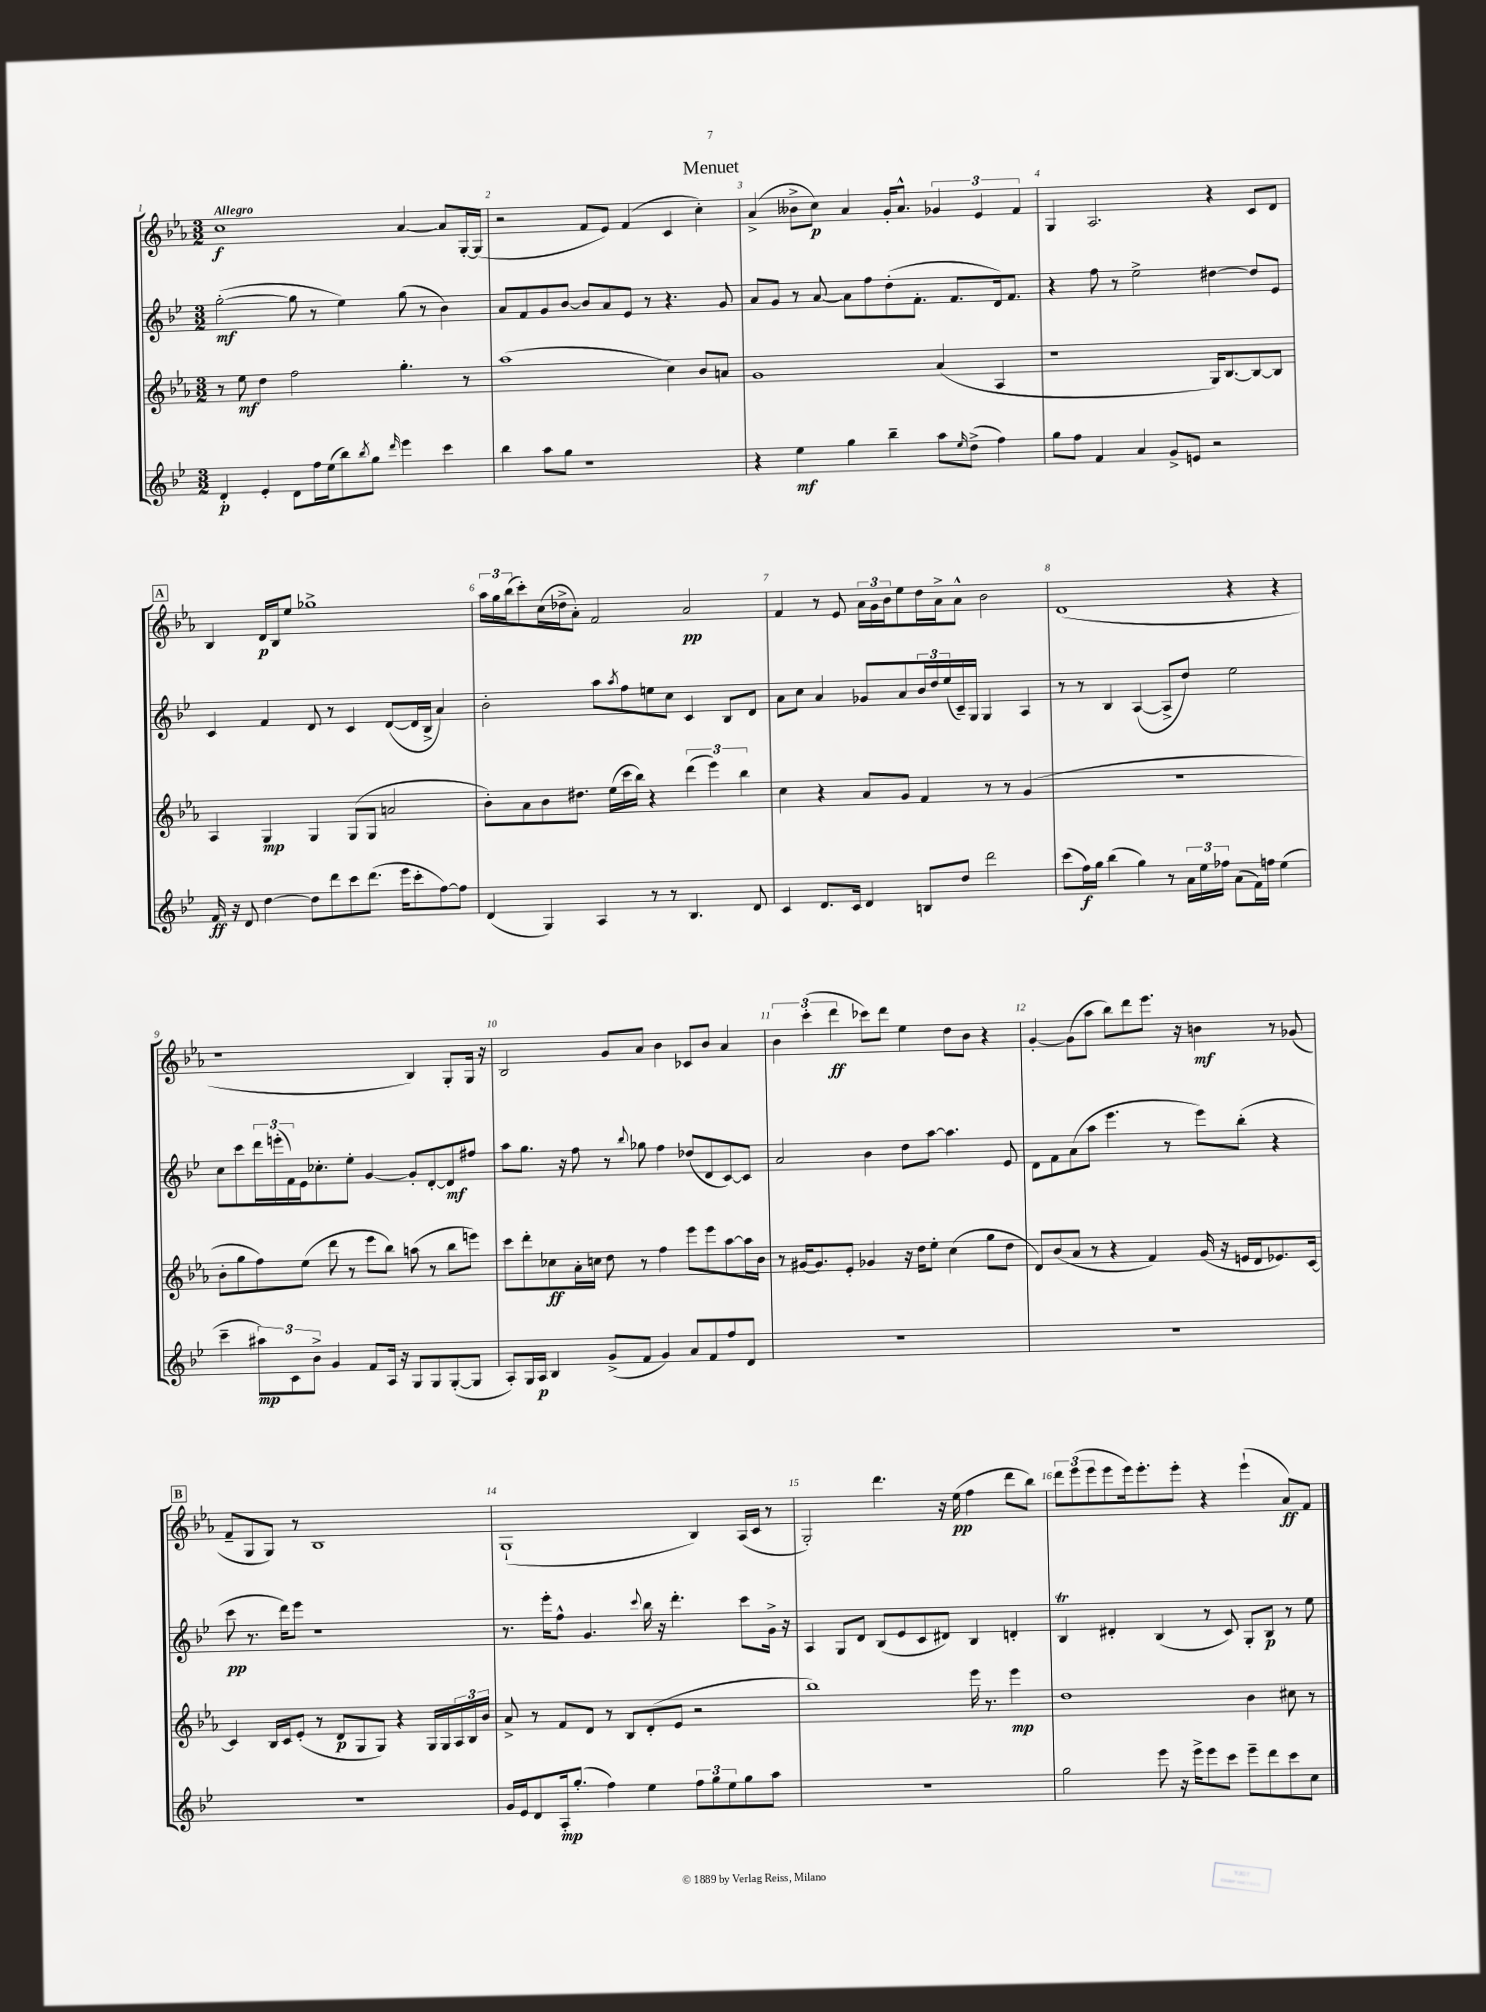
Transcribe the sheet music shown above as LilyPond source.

\header { title = "Menuet" }
<<
\new StaffGroup <<
\new Staff = "s0" {
    \clef treble \key ees \major \numericTimeSignature \time 3/2 \tempo "Allegro"
    c''1\f aes'4~ aes'8 g16~-. g16( |
    r2 f'8 ees'8) f'4( c'4 c''4-.) |
    aes'4->( beses'8-> c''8\p) aes'4 g'16-. aes'8.-^ \tuplet 3/2 { ges'4 ees'4 f'4 } |
    g4 aes2. r4 c'8 d'8 |
    \mark \markup { \box "A" } bes4 d'16\p bes16 ees''8 ges''1-> |
    \tuplet 3/2 { aes''16 g''16 bes''16( } c'''8-.) c''16( des''16-> aes'8-.) f'2 aes'2\pp |
    f'4 r8 ees'8 \tuplet 3/2 { aes'16 g'16 bes'16 } ees''8 d''16 aes'16-> aes'8-^ bes'2 |
    d'1( r4 r4 |
    r1 bes4) g8-. g16 r16 |
    bes2 g'8 aes'8 bes'4 ces'8 bes'8 aes'4 |
    \tuplet 3/2 { bes'4 c'''4-.( d'''4\ff } ces'''8) d'''8 ees''4 d''8 bes'8 r4 |
    g'4~-. g'8( aes''8 bes''8) d'''8 ees'''8. r16 b'4\mf r8 ges'8( |
    \mark \markup { \box "B" } f'8-- g8 g8) r8 bes1 |
    g1-!( bes4) aes16( c'16 r8 |
    g2-.) d'''4. r16 ees''16\pp( f''4 d'''8 bes''8) |
    \tuplet 3/2 { d'''8 ees'''8( ees'''8 } ees'''8 ees'''16) ees'''8.-. ees'''8-. r4 ees'''4-!( aes'8\ff) f'8 \bar "|." |
}
\new Staff = "s1" {
    \clef treble \key bes \major \numericTimeSignature \time 3/2
    g''2~-.\mf( g''8 r8 ees''4) g''8( r8 bes'4) |
    a'8 f'8 g'8 bes'8~ bes'8 a'8 ees'8 r8 r4. g'8 |
    a'8 g'8 r8 a'8~ a'8 f''8 d''8-.( f'8.-. f'8. d'16) f'8. |
    r4 f''8 r8 ees''2-> dis''4~ dis''8 ees'8 |
    \mark \markup { \box "A" } c'4 f'4 d'8 r8 c'4 d'8~( d'16 bes16-> a'4) |
    bes'2-. a''8 \acciaccatura { a''8 } f''8 e''8 c''8 c'4 bes8 d'8 |
    a'8 c''8 a'4 ges'8 a'8 \tuplet 3/2 { bes'16 d''16 ees''16( } c'16--) g16 g4 a4 |
    r8 r8 bes4 a4~( a8-> d''8) ees''2 |
    c''8 c'''8 \tuplet 3/2 { d'''16 e'''16-.( f'16) } ees'16 ces''8.-. ees''8-. g'4~ g'8-. d'8~-. d'8\mf fis''8 |
    a''8 g''8. r16 f''8 r8 \appoggiatura { bes''8 } ges''8 f''4 des''8( d'8 c'8~) c'8 |
    a'2 bes'4 d''8 a''8~ a''4. ees'8 |
    d'8 f'8 a'8( a''8 ees'''4. r8 ees'''8) bes''8-.( r4 |
    \mark \markup { \box "B" } c'''8\pp r8. d'''16) ees'''8 r1 |
    r8. ees'''16-. f''8-^ g'4. \appoggiatura { c'''8 } bes''16 r16 d'''4.-. c'''8 g'16-> r16 |
    a4 g8 d'8 bes8( ees'8 c'8 dis'8) bes4 d'4-. |
    bes4\trill dis'4-. bes4( r8 c'8) g8-. bes8\p r8 ees''8 \bar "|." |
}
\new Staff = "s2" {
    \clef treble \key ees \major \numericTimeSignature \time 3/2
    r8 ees''8\mf d''4 f''2 g''4.-. r8 |
    aes''1( c''4) bes'8 a'8 |
    g'1 aes'4( aes4 |
    r1 g16) bes8.~ bes8~ bes8 |
    \mark \markup { \box "A" } aes4 g4\mp g4 g8( g8 a'2 |
    bes'8-.) aes'8 bes'8 dis''8. ees''16( c'''16 bes''16) r4 \tuplet 3/2 { d'''4( ees'''4) bes''4 } |
    c''4 r4 aes'8 g'8 f'4 r8 r8 g'4( |
    R1. |
    bes'8-. g''8 f''8) ees''8( d'''8 r8 ees'''8 bes''8) a''8( r8 bes''8 e'''8) |
    c'''8 d'''8-. ces''8\ff aes'16-. c''16 d''8 r8 f''4 ees'''8 ees'''8 aes''8~ aes''16 bes'16 |
    r8 gis'16~ gis'8. ees'8-. ges'4 r16 d''16 ees''8-. c''4( g''8 d''8 |
    d'8) bes'8( aes'8 r8 r4 f'4) g'16( r16 e'16 d'16 ees'8.) c'16~ |
    \mark \markup { \box "B" } c'4 bes16 c'16 ees'8-.( r8 d'8\p g8 g8) r4 g16 g16 \tuplet 3/2 { aes16 bes16 bes'16 } |
    aes'8-> r8 f'8 d'8 r8 bes8 d'8-.( ees'8 r2 |
    bes''1) ees'''16 r8. ees'''4\mp |
    d''1 bes'4 cis''8 r8 \bar "|." |
}
\new Staff = "s3" {
    \clef treble \key bes \major \numericTimeSignature \time 3/2
    d'4-.\p ees'4-. d'8 f''16 ees''16( bes''8) \acciaccatura { bes''8 } g''8 \grace { d'''16 } ees'''4 c'''4 |
    bes''4 a''8 g''8 r1 |
    r4 ees''4\mf g''4 bes''4-- a''8 \grace { ees''16 } d''8->( f''4) |
    g''8 f''8 f'4 a'4 g'8-> e'8 r2 |
    \mark \markup { \box "A" } f'16\ff r16 d'8 d''4~ d''8 d'''8 c'''8 d'''8.( ees'''16 c'''8-. f''8~) f''8 |
    d'4( g4) a4 r8 r8 bes4. d'8 |
    c'4 d'8. c'16 d'4 b8 d''8 d'''2 |
    c'''8( f''16\f) g''16 bes''4( g''4) r8 \tuplet 3/2 { a'16 ees''16 fes''16 } a'8( f'16) f''16 ees''4( |
    c'''4-- \tuplet 3/2 { ais''8\mp) c'8 bes'8-> } g'4 f'8 a16 r16 g8 g8 g8~-.( g8 |
    a8-.) g16 a16\p bes4 g'8->( f'8 g'4) a'8 f'8 f''8 d'8 |
    R1. |
    R1. |
    \mark \markup { \box "B" } R1. |
    g'16 ees'16 d'8 a16-.\mp g''8.-.( f''4) ees''4 \tuplet 3/2 { f''8 g''8 ees''8 } g''8 a''8 |
    R1. |
    g''2 ees'''8 r16 ees'''16-> ees'''8 c'''8 ees'''8-- d'''8 c'''8 c''8 \bar "|." |
}
>>
>>
\layout { \context { \Score \override BarNumber.break-visibility = ##(#f #t #t) barNumberVisibility = #all-bar-numbers-visible } }
